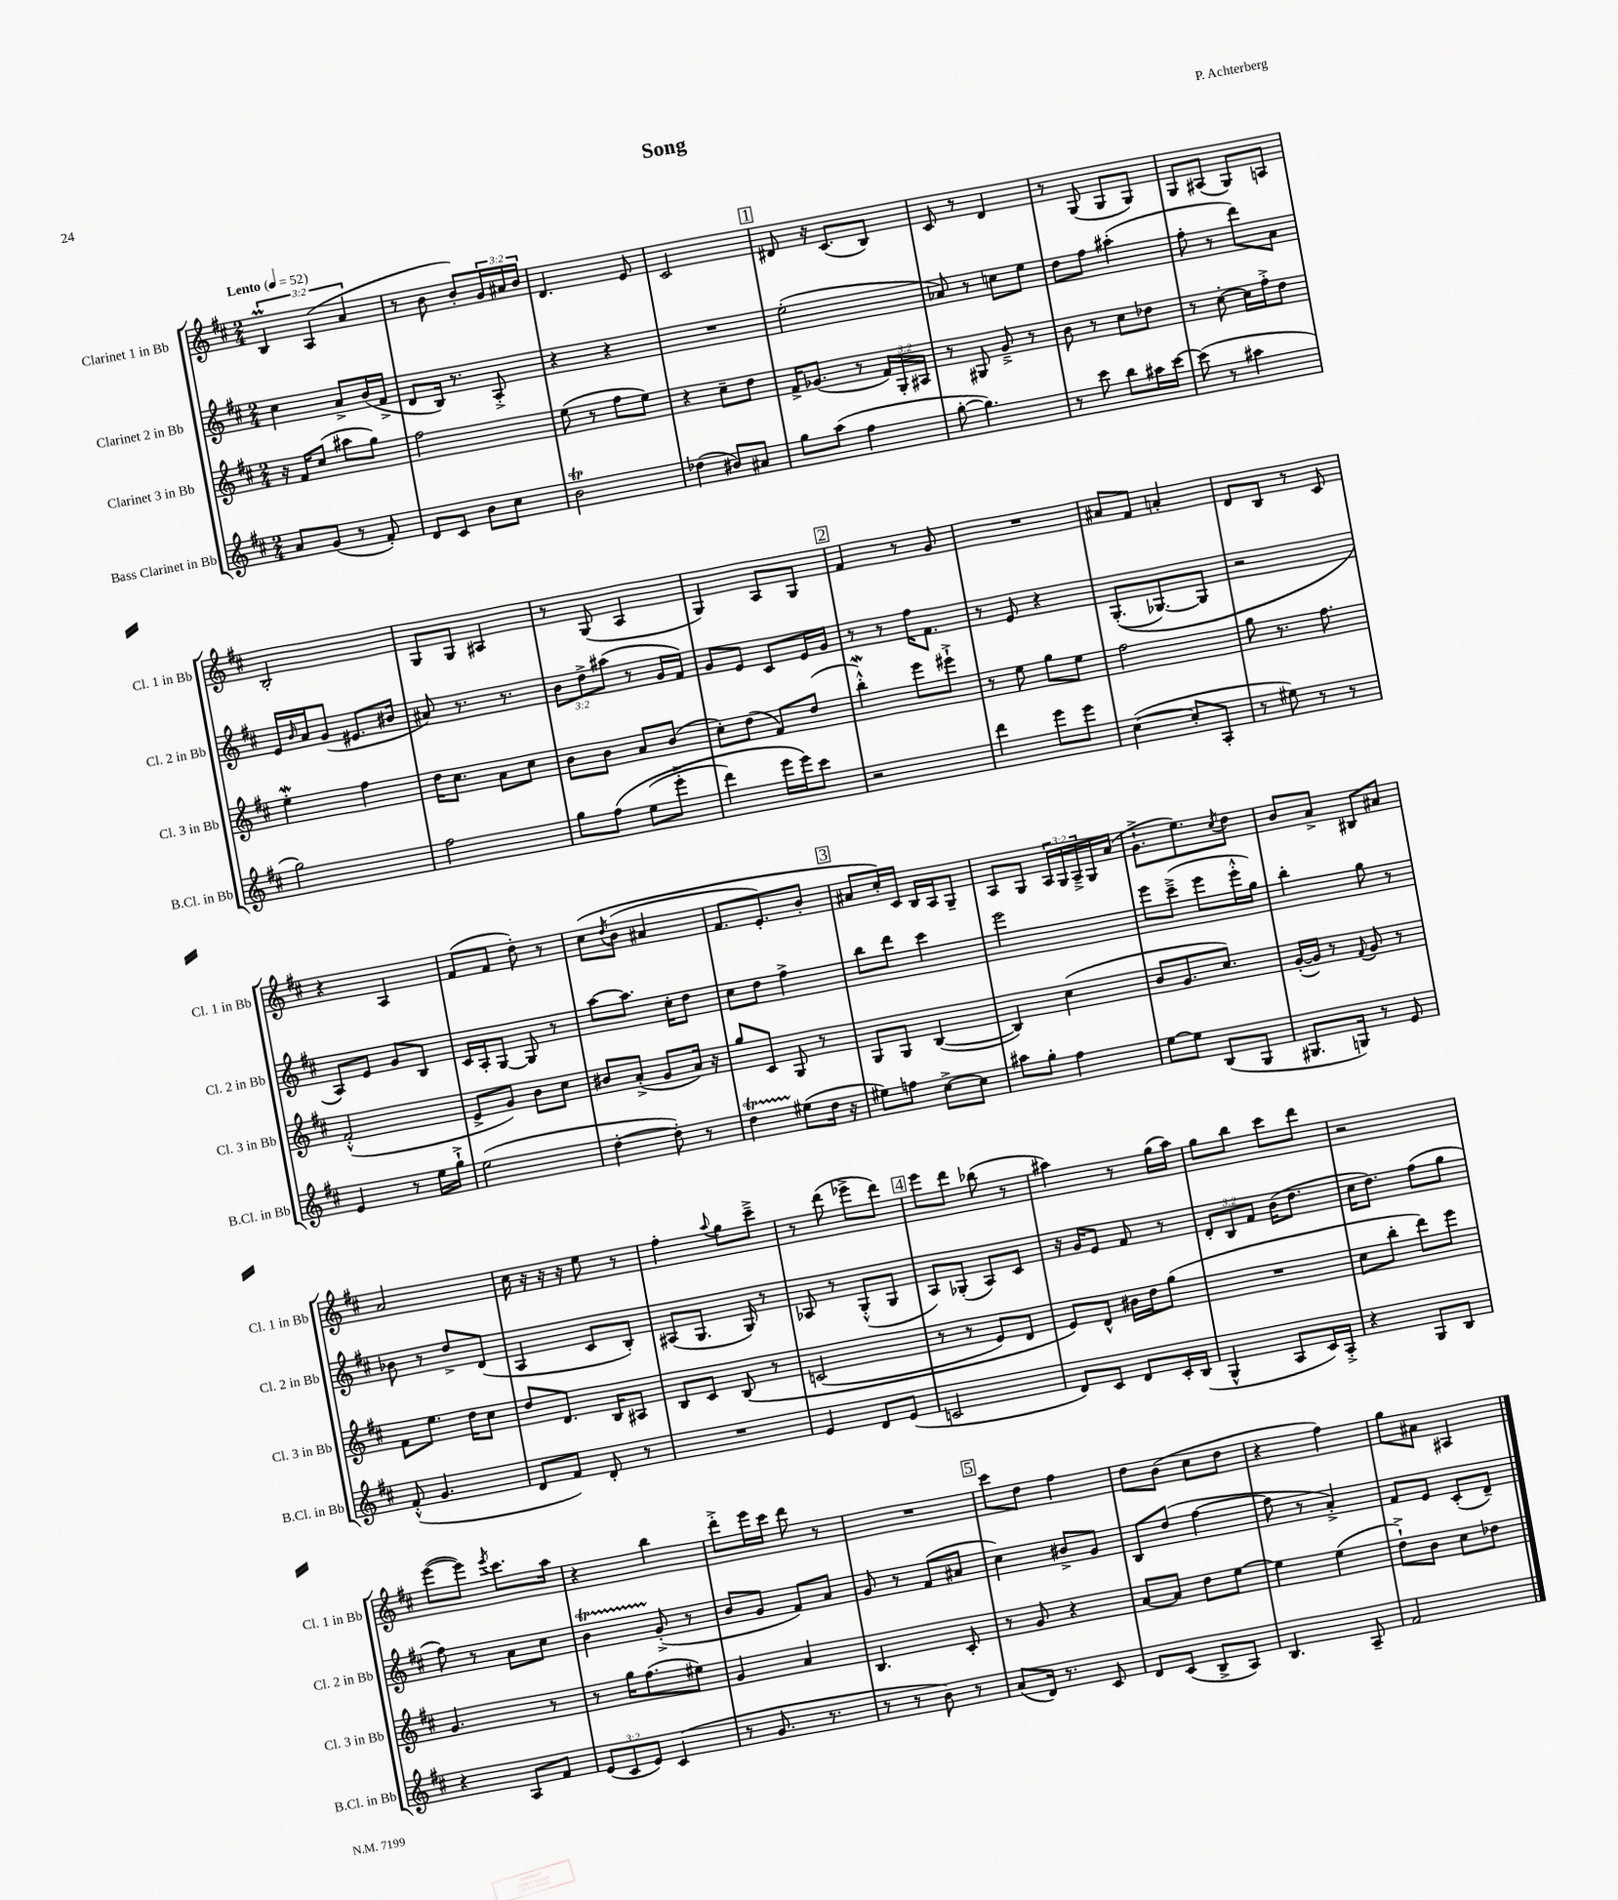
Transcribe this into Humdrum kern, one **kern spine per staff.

**kern	**kern	**kern	**kern
*staff4	*staff3	*staff2	*staff1
*clefG2	*clefG2	*clefG2	*clefG2
*k[f#c#]	*k[f#c#]	*k[f#c#]	*k[f#c#]
*M2/4	*M2/4	*M2/4	*M2/4
*MM52	*MM52	*MM52	*MM52
8a	16r	4cc#	6B
.	16f#	.	.
(8g	(8cc#	.	.
.	.	.	(6A
8r	8aa#	8a^	.
.	.	.	6a
8f#')	8gg)	(16b	.
.	.	16f#^	.
=	=	=	=
8d	2ff#	8d	8r
8c#	.	16B)	8b
.	.	8.r	.
8b	.	.	8b')
8cc#	.	8A'^	24g
.	.	.	24a#
.	.	.	24b
=	=	=	=
2b	(8ee	4r	4.d
.	8r	.	.
.	8ff#	4r	.
.	8ee)	.	8e
=	=	=	=
(4dd-	4r	2r	2c#
8b#)	8cc#~	.	.
8a#	8dd	.	.
=	=	=	=
8gg	16f#^	(2ee'	8d#
.	(8.g-	.	.
(8aa	.	.	16r
.	.	.	(8.c#
4ff#	8r	.	.
.	24f#)	.	8B)
.	24G'	.	.
.	24A#	.	.
=	=	=	=
[8gg'	8r	8a-)	8c#
4.gg])	8G#	8r	8r
.	8g~^	8cc	4d
.	8r	8ee	.
=	=	=	=
8r	8b	8dd	8r
8ccc#	8r	8ff#	(8G
8bb	8cc#	(4aa#'	8G
16aa#	8dd-	.	8G)
[16ccc#	.	.	.
=	=	=	=
(8ccc#]	8r	8ff#'	8G
8r	[8cc#'	8r	(8A#
4aa#	16cc#]	8ddd)	8G)
.	16ff#'^	.	.
.	8dd	8a	8A
=	=	=	=
2gg)	4ee'	16e	2B'
.	.	16qqb	.
.	.	16a	.
.	.	(8g	.
.	4ff#	8.e#	.
.	.	16b#	.
=	=	=	=
2ff#	16dd	8a#)	8G
.	8.cc#	.	.
.	.	8.r	8G
.	8a	.	4A#
.	.	8.r	.
.	8cc#	.	.
=	=	=	=
8gg	8b	12b	8r
.	.	12dd^	.
&(8ff#	8b	.	(8G
.	.	(12aa#	.
(8ee	8a	8r	4A
8eee'^	(8b	16g	.
.	.	16f#)	.
=	=	=	=
4ddd)	8cc#')	8g	4G)
.	(8dd	8e	.
16eee	8f#)	8c#	8A
16eee&)	.	.	.
8ccc#	(8dd	16e	8G
.	.	16g	.
=	=	=	=
2r	4bb'^^)	8r	4f#
.	.	8r	.
.	8eee	16ff#	8r
.	.	8.f#	.
.	8eee#`^	.	8g
=	=	=	=
4ddd	8r	8r	2r
.	8ee	8e	.
8eee	8gg	4r	.
8eee	8ee	.	.
=	=	=	=
([4cc#	2ff#	&((8.G'	8a#
.	.	.	8f#
.	.	[8.G-)	.
8cc#']	.	.	4a'
8A'	.	8G-]	.
=	=	=	=
8r	8gg	2r	8d
8ee#)	8.r	.	8B
8r	.	.	8r
.	8.ff#	.	.
8r	.	.	8c#
=	=	=	=
4e	(2f#'^^	8A&)	4r
.	.	8e	.
8r	.	8g	4A
16ee	.	8B	.
16gg`^	.	.	.
=	=	=	=
(2ee	8e^	16c#	(8f#
.	.	16A'	.
.	8g)	[8G	8f#
.	8b	8G]	8dd')
.	8cc#	8r	8r
=	=	=	=
[4dd'	8b#	[8aa	&(8cc#
.	.	.	8qdd
.	(8a'^	8.aa]	(8b
8dd'])	8g	.	4a#
.	.	16cc#'	.
8r	16a)	8dd	.
.	16r	.	.
=	=	=	=
4dd	8gg	8cc#	8.f#
.	8c#	8dd	.
.	.	.	8.e')
(8ee#	8G	4ff#^	.
16dd	8r	.	8b'
16r	.	.	.
=	=	=	=
8ee#)	8G	8bb	8a#
8ff	8G	8ddd	16cc#'&)
.	.	.	16c#
[8cc#^	([4B	4ccc#	16B
.	.	.	16A
8cc#]	.	.	8G~
=	=	=	=
8aa#	4B])	2eee	8A
8gg'	.	.	8G
4ff#	(4cc#	.	24A
.	.	.	24G
.	.	.	24A~^
.	.	.	16G
.	.	.	(16a
=	=	=	=
[8ee	8b	8eee	8.g`^
8ee]	8.g	(8ccc#~^	.
.	.	.	8.ee)
(8B	.	8eee	.
.	8.cc#)	.	.
.	.	.	8qcc#
8G	.	16eee'^^	8dd
.	.	16gg)	.
=	=	=	=
8.G#	([16g'	4bb'	8b
.	16g])	.	.
.	8r	.	8a^
16G)	.	.	.
.	8qqf#	.	.
8r	8g	8gg	8B#
8e	8r	8r	8a#
=	=	=	=
(8f#'^^	8f#	8b-	2a
4.g	8.ee	8r	.
.	.	8dd^	.
.	16dd	.	.
.	8cc#	(8d	.
=	=	=	=
8d	8dd	4A	16cc#
.	.	.	16r
8f#)	8.d	.	16r
.	.	.	16r
8d'	.	8c#	8ee
.	16B	.	.
8r	8A#	8B')	8r
=	=	=	=
2r	8B	(8A#	4ff#'
.	8c#	8.G	.
.	.	.	8qqaa
.	&(8B	.	8gg
.	.	16G)	.
.	8r	8r	8ccc#~^
=	=	=	=
4e	(2c	8A-	8r
.	.	8r	(8ddd
8d	.	(8G'^^	8eee-^
(8e	.	8G	8ddd)
=	=	=	=
2c	8r	8A)	8eee
.	8r	(8G-'	8ddd
.	8e)	8A)	(8bb-
.	8d	8c#	8r
=	=	=	=
8d)	8e&)	16r	4aa#)
.	.	16g	.
8c#	8d^^	8e	.
8d	16b#	8f#	8r
.	16dd	.	.
16c#'	(8gg	8r	(16gg
(16B	.	.	16aa#)
=	=	=	=
4G^^	2r	12d'	8gg
.	.	12B	.
.	.	.	8bb
.	.	12f#	.
8A	.	(16b	8ccc#
.	.	8.dd	.
16c#)	.	.	8ddd
16A'^	.	.	.
=	=	=	=
4r	8cc#	16cc#	2r
.	.	8.dd)	.
.	8bb'	.	.
8G	8ddd)	(8ff#	.
8B	8eee	8gg	.
=	=	=	=
4r	4.g	8ff#)	([8eee
.	.	8r	8eee])
.	.	.	8qeee
8A	.	8a	8.ccc#
8f#	8r	8cc#	.
.	.	.	16aa
=	=	=	=
(12e	8r	4b	4r
12c#	.	.	.
.	16gg	.	.
12e)	.	.	.
.	(8.ff#	.	.
(4c#	.	(8g'^	4bb
.	8ee#)	8r	.
=	=	=	=
8r	4g	8b	8ddd'^
8.g	.	8g	16eee
.	.	.	16ccc#
.	4a	8f#)	8ddd
8.r	.	.	.
.	.	8a	8r
=	=	=	=
8r	4.B	8g	2r
8r	.	8r	.
8b)	.	(8f#	.
8r	8c#'	8a#	.
=	=	=	=
(8a	8r	4cc#)	8ccc#
16d)	8g	.	8dd
8.r	.	.	.
.	4r	8b#^	4ff#
8c#	.	8g	.
=	=	=	=
8d	[8a	8B	8dd
(8c#	8a]	(8dd	(8b
8B^	8dd	[4ff#	8cc#
8A)	[8ee	.	8dd
=	=	=	=
4.B	4ee]	8ff#]	4r
.	.	8r	.
.	(4ee	4a'^)	4ff#)
8A~	.	.	.
=	=	=	=
2f#	8dd`^)	8f#	8gg
.	8b	8e	8a#
.	8cc#	(8c#'	4A#
.	8dd-	8d~)	.
==	==	==	==
*-	*-	*-	*-
